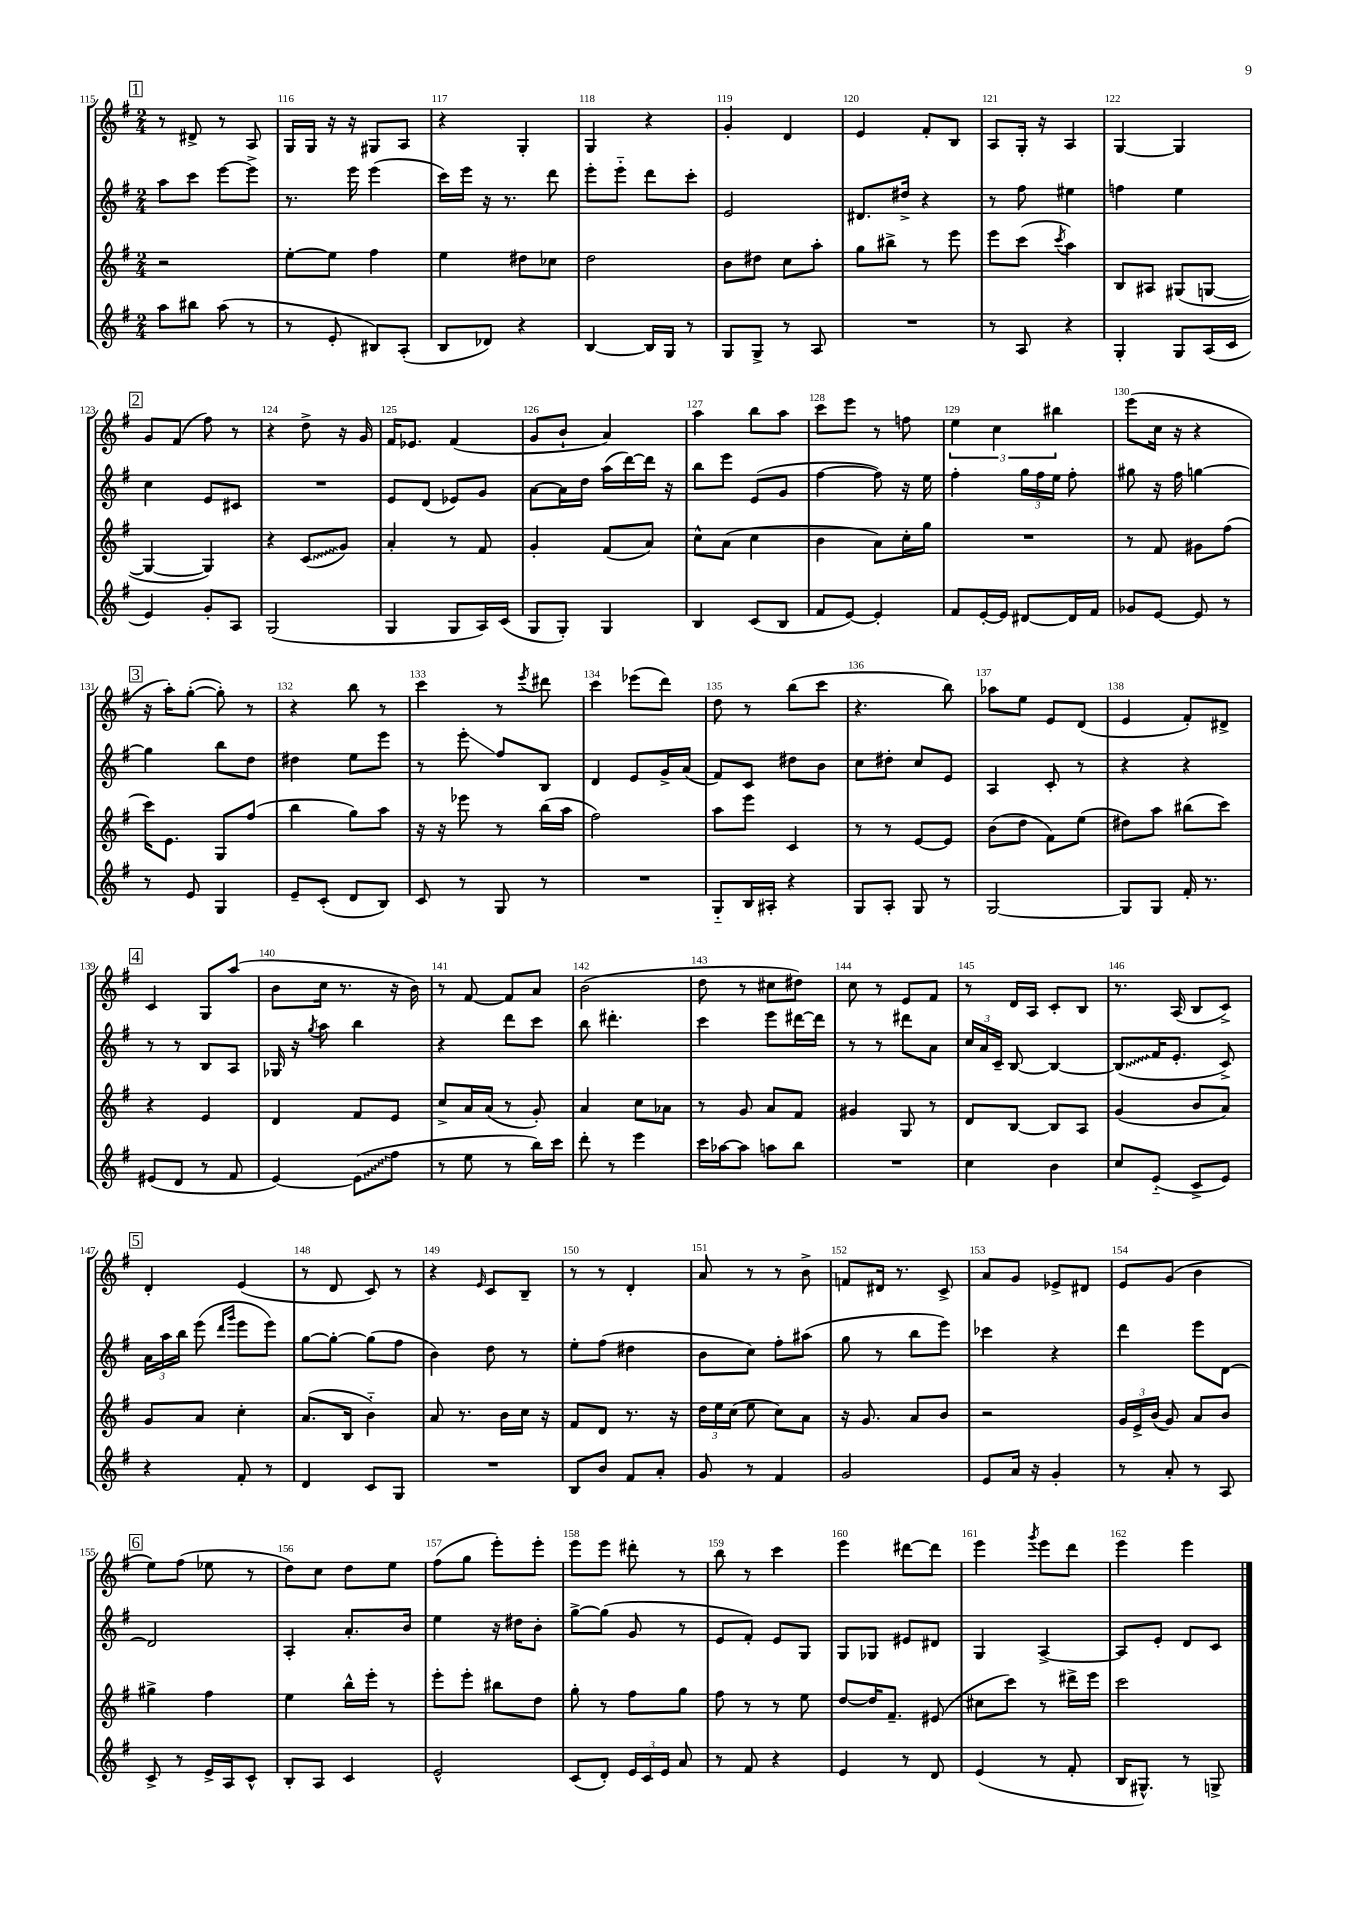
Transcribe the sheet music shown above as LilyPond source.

<<
\new StaffGroup <<
\new Staff = "s0" {
    \clef treble \key g \major \numericTimeSignature \time 2/4
    \autoBeamOff \mark \markup { \box "1" } r8 dis'8-> r8 a8 |
    g16[ g16] r16 r16 gis8[ a8] |
    r4 g4-. |
    g4 r4 |
    g'4-. d'4 |
    e'4 fis'8[-. b8] |
    a8[ g16]-. r16 a4 |
    g4~ g4 |
    \mark \markup { \box "2" } g'8[ fis'8]( fis''8) r8 |
    r4 d''8-> r16 g'16 |
    fis'16[ ees'8.] fis'4( |
    g'8[ b'8]-! a'4) |
    a''4 b''8[ a''8] |
    c'''8[ e'''8] r8 f''8 |
    \tuplet 3/2 { e''4 c''4 bis''4 } |
    e'''8[( c''16] r16 r4 |
    \mark \markup { \box "3" } r16 a''16[-.) g''8]~-.( g''8-.) r8 |
    r4 b''8 r8 |
    c'''4 r8 \acciaccatura { e'''8 } dis'''8 |
    c'''4 ees'''8[( d'''8]) |
    d''8 r8 b''8[( c'''8] |
    r4. b''8) |
    aes''8[ e''8] e'8[ d'8]( |
    e'4 fis'8[-.) dis'8]-> |
    \mark \markup { \box "4" } c'4 g8[ a''8]( |
    b'8[ c''16] r8. r16 b'16) |
    r8 fis'8~ fis'8[ a'8] |
    b'2( |
    d''8 r8 cis''8[ dis''8]) |
    c''8 r8 e'8[ fis'8] |
    r8 d'16[ a16] c'8[-. b8] |
    r8. a16( b8[ c'8]->) |
    \mark \markup { \box "5" } d'4-. e'4( |
    r8 d'8 c'8) r8 |
    r4 \grace { e'16 } c'8[ b8]-- |
    r8 r8 d'4-. |
    a'8 r8 r8 b'8-> |
    f'8[ dis'16] r8. c'8-> |
    a'8[ g'8] ees'8[-> dis'8] |
    e'8[ g'8]( b'4 |
    \mark \markup { \box "6" } e''8[) fis''8]( ees''8 r8 |
    d''8[) c''8] d''8[ e''8] |
    fis''8[( g''8] e'''8[-.) e'''8]-. |
    e'''8[ e'''8] dis'''8-. r8 |
    b''8 r8 c'''4 |
    e'''4 dis'''8[~ dis'''8] |
    e'''4 \acciaccatura { g'''8 } e'''8[ d'''8] |
    e'''4 e'''4 \bar "|." |
}
\new Staff = "s1" {
    \clef treble \key g \major \numericTimeSignature \time 2/4
    \autoBeamOff \mark \markup { \box "1" } a''8[ c'''8] e'''8[~ e'''8]-> |
    r8. e'''16 e'''4( |
    c'''16[) e'''16] r16 r8. d'''8 |
    e'''8[-. e'''8]-_ d'''8[ c'''8]-. |
    e'2 |
    dis'8.[ dis''16]-> r4 |
    r8 fis''8 eis''4 |
    f''4 e''4 |
    \mark \markup { \box "2" } c''4 e'8[ cis'8] |
    R2 |
    e'8[ d'8]( ees'8[) g'8] |
    a'8[~ a'16 d''16] a''16[( d'''16~) d'''16] r16 |
    b''8[ e'''8] e'8[( g'8] |
    fis''4~ fis''8) r16 e''16 |
    fis''4-. \tuplet 3/2 { g''16[ fis''16 e''16] } fis''8-. |
    gis''8 r16 fis''16 g''4~ |
    \mark \markup { \box "3" } g''4 b''8[ d''8] |
    dis''4 e''8[ e'''8] |
    r8 e'''8-.\glissando fis''8[ b8] |
    d'4 e'8[ g'16-> a'16]( |
    fis'8[) c'8] dis''8[ b'8] |
    c''8[ dis''8]-. c''8[ e'8] |
    a4 c'8-. r8 |
    r4 r4 |
    \mark \markup { \box "4" } r8 r8 b8[ a8] |
    ges16 r16 \acciaccatura { g''8 } a''8 b''4 |
    r4 d'''8[ c'''8] |
    b''8 dis'''4.-. |
    c'''4 e'''8[ dis'''16~ dis'''16] |
    r8 r8 dis'''8[ a'8] |
    \tuplet 3/2 { c''16[ a'16 c'16]-- } b8~ b4~ |
    \once \override Glissando.style = #'zigzag b8[\glissando( fis'16 e'8.]-. c'8->) |
    \mark \markup { \box "5" } \tuplet 3/2 { a'16[ a''16 b''16] } e'''8( \grace { d'''16[ g'''16] } e'''8[ e'''8]) |
    g''8[~ g''8]~-. g''8[( fis''8] |
    b'4) d''8 r8 |
    e''8[-. fis''8]( dis''4 |
    b'8[ c''8]) fis''8[-. ais''8]( |
    g''8 r8 b''8[ e'''8]) |
    ces'''4 r4 |
    d'''4 e'''8[ d'8]~ |
    \mark \markup { \box "6" } d'2 |
    a4-. a'8.[-. b'16] |
    e''4 r16 dis''16[ b'8]-. |
    g''8[~-> g''8]( g'8 r8 |
    e'8[ fis'8]-.) e'8[ g8] |
    g8[ ges8] eis'8[ dis'8] |
    g4 a4~-> |
    a8[ e'8]-. d'8[ c'8] \bar "|." |
}
\new Staff = "s2" {
    \clef treble \key g \major \numericTimeSignature \time 2/4
    \autoBeamOff \mark \markup { \box "1" } r2 |
    e''8[~-. e''8] fis''4 |
    e''4 dis''8[ ces''8] |
    d''2 |
    b'8[ dis''8] c''8[ a''8]-. |
    g''8[ bis''8]-> r8 e'''8 |
    e'''8[ c'''8]( \acciaccatura { c'''8 } a''4) |
    b8[ ais8] gis8[( g8]~ |
    \mark \markup { \box "2" } g4~ g4) |
    r4 \once \override Glissando.style = #'zigzag c'8[\glissando( g'8]) |
    a'4-. r8 fis'8 |
    g'4-. fis'8[( a'8]) |
    c''8[-^ a'8]( c''4 |
    b'4 a'8[) c''16-. g''16] |
    R2 |
    r8 fis'8 gis'8[ fis''8]( |
    \mark \markup { \box "3" } c'''16[) e'8.] g8[ fis''8]( |
    b''4 g''8[) a''8] |
    r16 r16 ees'''8 r8 b''16[( a''16] |
    fis''2) |
    a''8[ e'''8] c'4 |
    r8 r8 e'8[~ e'8] |
    b'8[( d''8] fis'8[) e''8]( |
    dis''8[) a''8] bis''8[( c'''8]) |
    \mark \markup { \box "4" } r4 e'4 |
    d'4 fis'8[ e'8] |
    c''8[-> a'16 a'16]( r8 g'8-.) |
    a'4 c''8[ aes'8] |
    r8 g'8 a'8[ fis'8] |
    gis'4 g8 r8 |
    d'8[ b8]~ b8[ a8] |
    g'4( b'8[ a'8]) |
    \mark \markup { \box "5" } g'8[ a'8] c''4-. |
    a'8.[( b16] b'4-_) |
    a'8 r8. b'16[ c''16] r16 |
    fis'8[ d'8] r8. r16 |
    \tuplet 3/2 { d''16[ e''16 c''16]( } e''8 c''8[) a'8] |
    r16 g'8. a'8[ b'8] |
    r2 |
    \tuplet 3/2 { g'16[ e'16-> b'16]( } g'8) a'8[ b'8] |
    \mark \markup { \box "6" } gis''4-> fis''4 |
    e''4 b''16[-^ e'''16]-. r8 |
    e'''8[-. e'''8]-. bis''8[ d''8] |
    g''8-. r8 fis''8[ g''8] |
    fis''8 r8 r8 e''8 |
    d''8[~ d''16 fis'8.]-- eis'8( |
    cis''8[ c'''8]) r8 dis'''16[-> e'''16] |
    c'''2 \bar "|." |
}
\new Staff = "s3" {
    \clef treble \key g \major \numericTimeSignature \time 2/4
    \autoBeamOff \mark \markup { \box "1" } a''8[ bis''8] a''8( r8 |
    r8 e'8-. bis8[) a8]-.( |
    b8[ des'8]) r4 |
    b4~ b16[ g16] r8 |
    g8[ g8]-> r8 a8 |
    R2 |
    r8 a8 r4 |
    g4-. g8[ a16( c'16] |
    \mark \markup { \box "2" } e'4) g'8[-. a8] |
    g2( |
    g4 g8[ a16) c'16]( |
    g8[ g8]-.) g4 |
    b4 c'8[( b8] |
    fis'8[ e'8]~) e'4-. |
    fis'8[ e'16~-. e'16] dis'8[~ dis'16 fis'16] |
    ges'8[ e'8]~ e'8 r8 |
    \mark \markup { \box "3" } r8 e'8 g4 |
    e'8[-- c'8]-.( d'8[ b8]) |
    c'8 r8 g8 r8 |
    R2 |
    g8[-_ b16 ais16]-. r4 |
    g8[ a8]-. g8 r8 |
    g2~ |
    g8[ g8] fis'16-. r8. |
    \mark \markup { \box "4" } eis'8[( d'8] r8 fis'8 |
    e'4~) \once \override Glissando.style = #'zigzag e'8[\glissando( fis''8] |
    r8 e''8 r8 b''16[) c'''16] |
    d'''8-. r8 e'''4 |
    c'''16[ aes''16~ aes''8] a''8[ b''8] |
    R2 |
    c''4 b'4 |
    c''8[ e'8]-_( c'8[-> e'8]) |
    \mark \markup { \box "5" } r4 fis'8-. r8 |
    d'4 c'8[ g8] |
    R2 |
    b8[ b'8] fis'8[ a'8]-. |
    g'8 r8 fis'4 |
    g'2 |
    e'8[ a'16] r16 g'4-. |
    r8 a'8-. r8 a8 |
    \mark \markup { \box "6" } c'8-> r8 e'16[-> a16 c'8]-^ |
    b8[-. a8] c'4 |
    e'2-^ |
    c'8[( d'8]-.) \tuplet 3/2 { e'16[ c'16 e'16] } a'8 |
    r8 fis'8 r4 |
    e'4 r8 d'8 |
    e'4( r8 fis'8-. |
    b16[ gis8.]-^) r8 g8-> \bar "|." |
}
>>
>>
\layout { \context { \Score currentBarNumber = #115 \override BarNumber.break-visibility = ##(#f #t #t) barNumberVisibility = #all-bar-numbers-visible } }
